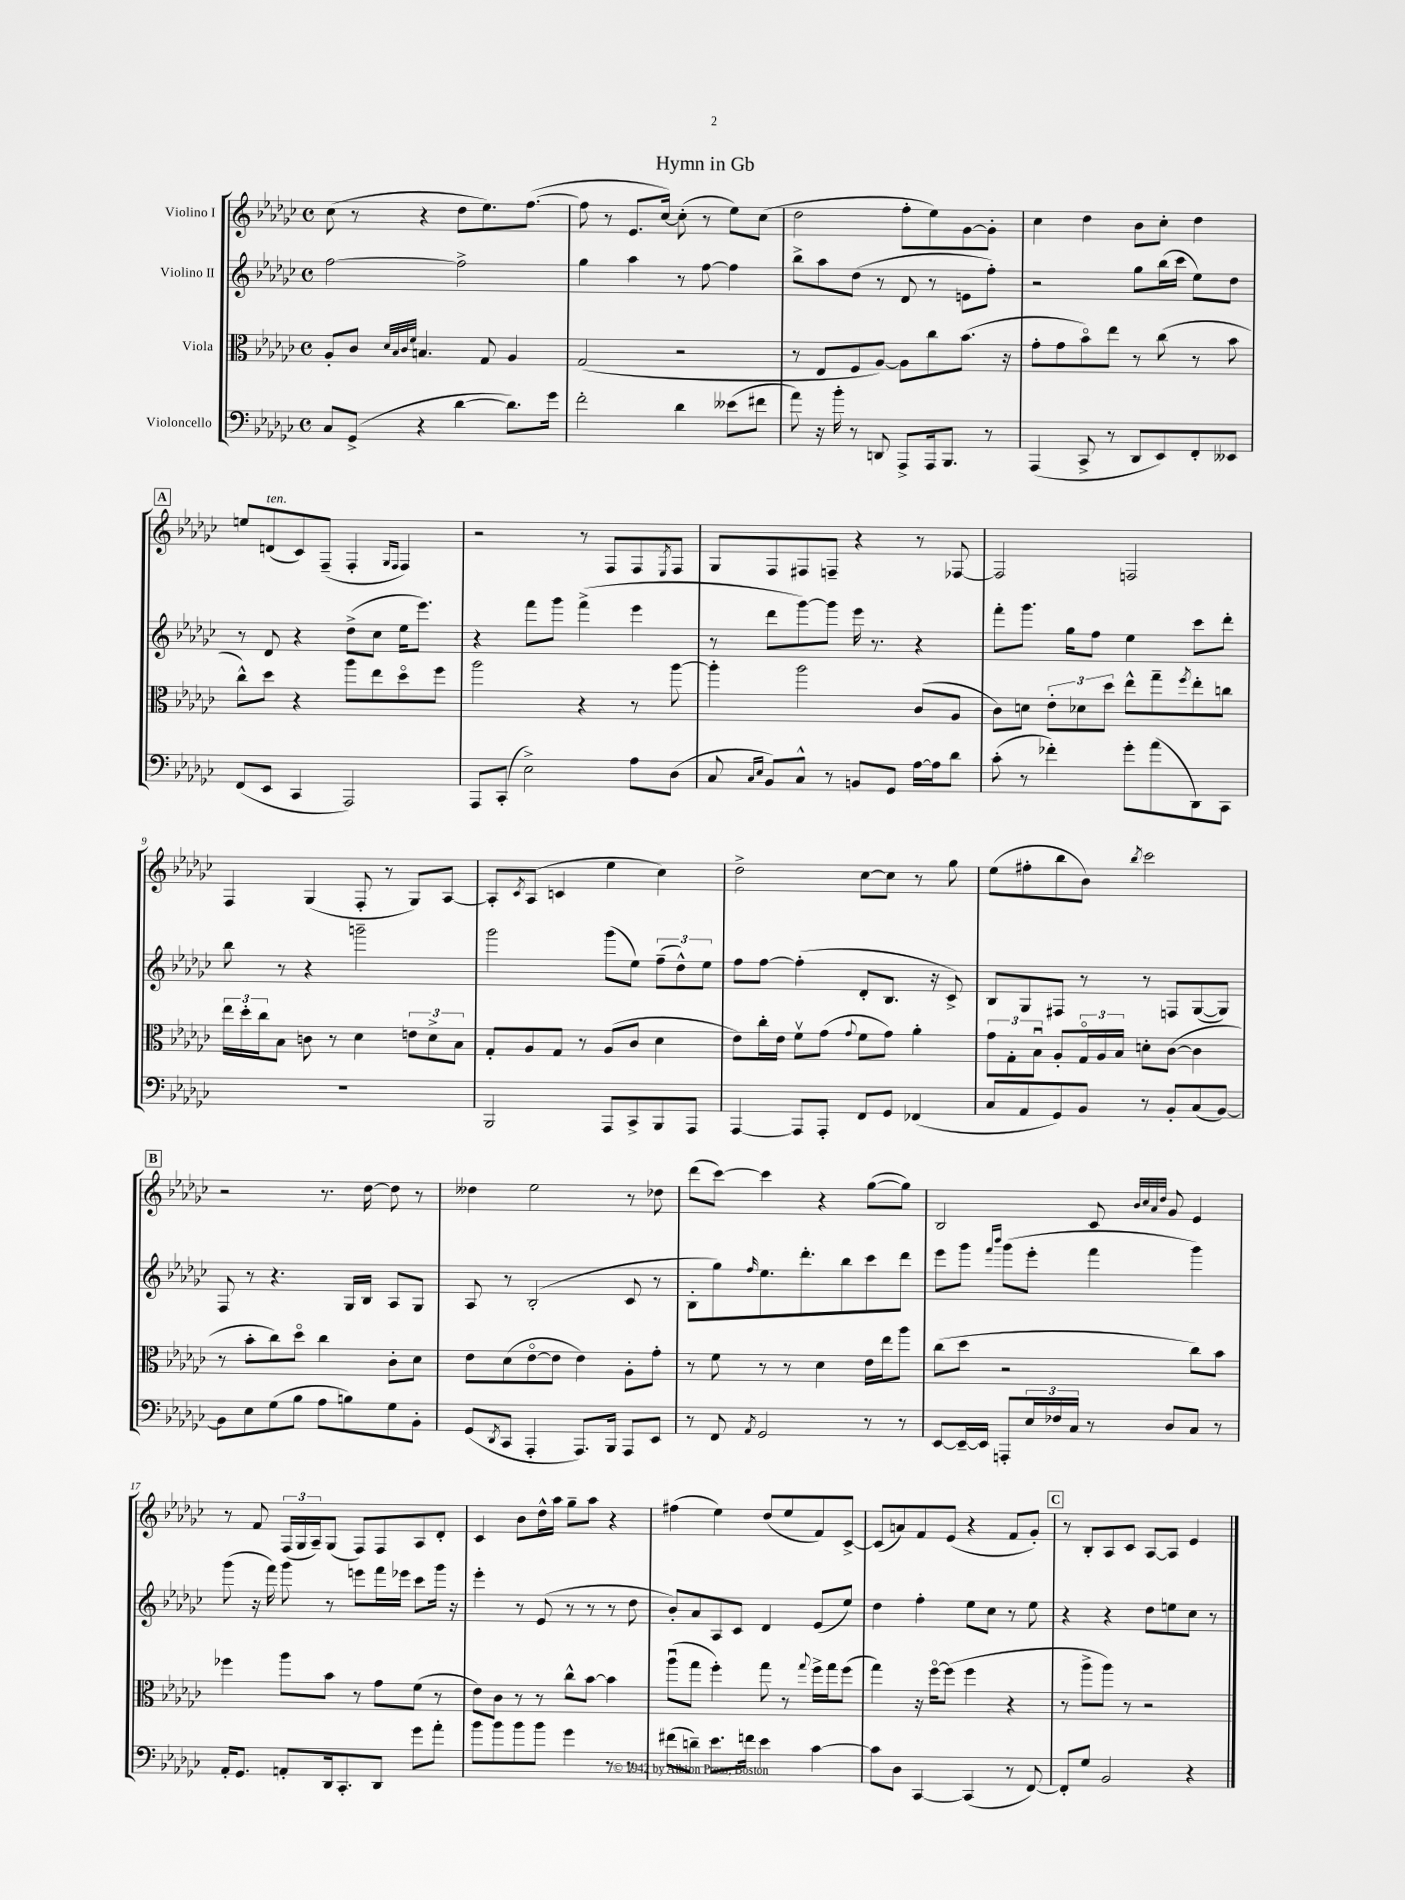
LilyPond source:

\header { title = "Hymn in Gb" }
<<
\new StaffGroup <<
\new Staff = "s0" \with { instrumentName = "Violino I" } {
    \clef treble \key ges \major \defaultTimeSignature \time 4/4
    ces''8( r8 r4 des''8 ees''8.) f''8.~( |
    f''8 r8 ees'8. ces''16~) ces''8-.( r8 ees''8) ces''8( |
    des''2 f''8-. ees''8) ges'8~ ges'8-. |
    ces''4 des''4 bes'8 ces''8-. des''4 |
    \mark \markup { \box "A" } e''8 d'8^\markup { \italic "ten." }( ces'8) f8--( f4-. \grace { ges16 f16 } f4) |
    r2 r8 f8 f8 \acciaccatura { ees8 } f8 |
    ges8 f8 fis8 f8-- r4 r8 fes8~ |
    fes2 f2 |
    f4 ges4( f8-. r8 ges8) aes8~ |
    aes8-. \acciaccatura { ces'8 } aes8( c'4 ees''4 ces''4) |
    des''2-> ces''8~ ces''8 r8 ges''8 |
    ees''8( fis''8-. bes''8 bes'8) \acciaccatura { bes''8 } ces'''2 |
    \mark \markup { \box "B" } r2 r8. des''16~ des''8 r8 |
    deses''4 ees''2 r8 des''8 |
    des'''8( ces'''8~) ces'''4 r4 ges''8~( ges''8) |
    bes2 ces'8 \grace { bes'32 ces''32 aes'32 des''32 } ges'8 ees'4 |
    r8 f'8 \tuplet 3/2 { f16( ges16 aes16--) } ges8( f8) f8 aes8 des'8-. |
    ces'4 bes'8 des''16-^ aes''16 ges''8-- aes''8 r4 |
    fis''4( ees''4) des''8( ees''8 f'8) ces'8~-> |
    ces'8( a'8) f'8 ees'8( r4 f'8 ges'8-.) |
    \mark \markup { \box "C" } r8 bes8-. aes8 ces'8 aes8~ aes8 ees'4 \bar "|." |
}
\new Staff = "s1" \with { instrumentName = "Violino II" } {
    \clef treble \key ges \major \defaultTimeSignature \time 4/4
    f''2~ f''2-> |
    ges''4 aes''4 r8 f''8~ f''4 |
    bes''8-> aes''8 des''8( r8 des'8 r8 e'8 f''8-.) |
    r2 ges''8 bes''16( ces'''16 ees''8) des''8 |
    \mark \markup { \box "A" } r8 des'8 r4 des''8->( ces''8 ees''16 ees'''8.) |
    r4 f'''8 ges'''8 f'''4->( ees'''4 |
    r8 des'''8 ges'''8~) ges'''8 ees'''16 r8. r4 |
    f'''8-. ges'''8. ges''16 f''8 ees''4 ces'''8 des'''8-. |
    bes''8 r8 r4 g'''2-- |
    ges'''2 ges'''8( ees''8) \tuplet 3/2 { f''8--( des''8-^) ees''8 } |
    f''8 f''8~ f''4-.( des'8-. bes8. r16 ces'8->) |
    bes8 ges8 fis8 r8 r8 f8 ges8~( ges8) |
    \mark \markup { \box "B" } f8 r8 r4. ges16 bes16 aes8 ges8 |
    aes8 r8 bes2-.( ces'8 r8 |
    bes8-. ges''8) \grace { f''16 } ees''8. des'''8.-. bes''8 ces'''8 des'''8 |
    ees'''8 ges'''8 \grace { f'''16 bes'''16 } ges'''8( ees'''8-. f'''4 ges'''4) |
    ges'''8( r16 f'''16) ges'''8 r8 e'''8 f'''16 ees'''16 ces'''8 ges'''16 r16 |
    ees'''4-. r8 ees'8( r8 r8 r8 des''8 |
    bes'8-.) aes'8 aes8 ces'8 des'4 ees'8( ees''8) |
    des''4 f''4-. ees''8 ces''8 r8 ees''8 |
    \mark \markup { \box "C" } r4 r4 des''8 e''8 ces''8 r8 \bar "|." |
}
\new Staff = "s2" \with { instrumentName = "Viola" } {
    \clef alto \key ges \major \defaultTimeSignature \time 4/4
    aes8-. ces'8 \grace { des'32 bes32 ces'32 f'32 } b4. ges8 aes4 |
    ges2( r2 |
    r8 ees8 f8 aes8~) aes8 ces''8 bes'8.( r16 |
    ges'8-. ges'8 bes'8\flageolet) ees''8 r8 ces''8( r8 bes'8 |
    \mark \markup { \box "A" } ces''8-^) des''8 r4 aes''8 ees''8 des''8\flageolet f''8 |
    aes''2 r4 r8 aes''8~ |
    aes''4-. aes''2 ces'8( aes8 |
    ces'8) d'8 \tuplet 3/2 { ees'8-. des'8 des''8 } ees''8-^ ges''8-- \acciaccatura { f''8 } ees''8-. c''8 |
    \tuplet 3/2 { ees''16 des''16-. ces''16 } bes8 c'8 r8 des'4 \tuplet 3/2 { e'8 des'8-> bes8 } |
    ges8-. aes8 ges8 r8 aes8( ces'8 des'4 |
    ees'8) ces''16-. ees'16 f'8\upbow ges'8( \appoggiatura { ges'8 } f'8 ges'8) aes'4-. |
    \tuplet 3/2 { ges'8 ges8-. bes8\downbow } aes8-. \tuplet 3/2 { ges16\flageolet aes16 bes16 } d'8-. ces'8~( ces'4 |
    \mark \markup { \box "B" } r8 bes'8-. ces''8) des''8\flageolet ces''4 ces'8-. des'8 |
    ees'8 des'8( ees'8~\flageolet ees'8 ees'4) aes8-. ges'8-. |
    r8 f'8 r8 r8 des'4 ees'16 ees''16 aes''8 |
    ces''8( des''8 r2 ces''8) bes'8 |
    fes''4 aes''8 bes'8 r8 ges'8 f'8( r8 |
    ees'8) ces'8 r8 r8 ces''8-^ bes'8~ bes'4 |
    aes''8\downbow( ges''8 f''4-.) ges''8 r8 \appoggiatura { ges''8 } f''16-> ges''16 f''8( |
    ges''4) r16 f''16~\flageolet f''8( f''4 r4 |
    \mark \markup { \box "C" } r8 aes''8-> aes''8) r8 r2 \bar "|." |
}
\new Staff = "s3" \with { instrumentName = "Violoncello" } {
    \clef bass \key ges \major \defaultTimeSignature \time 4/4
    ces8 ges,8->( r4 des'4~ des'8.) ges'16 |
    f'2-. des'4 eeses'8( fis'8 |
    aes'8) r16 bes'16-. r8 d,8 aes,,8-> aes,,16 bes,,8. r8 |
    aes,,4( ces,8-> r8 des,8 ees,8) f,8-. eeses,8 |
    \mark \markup { \box "A" } f,8( ees,8 ces,4 aes,,2) |
    aes,,8 ces,8-.( ees2->) aes8 des8( |
    ces8 \grace { ces16 ees16 } bes,8) ces8-^ r8 b,8 ges,8 aes16~ aes16 des'8 |
    ces'8-.( r8 fes'4-.) ges'8-. aes'8( des,8) ces,8 |
    R1 |
    bes,,2 aes,,8 ces,8-> bes,,8 aes,,8 |
    aes,,4~ aes,,8 aes,,8-. f,8 ges,8 fes,4( |
    ces8 aes,8 ges,8) bes,8 r8 bes,8-. ces8( bes,8~) |
    \mark \markup { \box "B" } bes,8 ees8 ges8( bes8 aes8 b8) ges8 bes,8-. |
    ges,8( \acciaccatura { des,8 } ces,8 aes,,4-. aes,,8.) bes,,16 aes,,8 ees,8 |
    r8 f,8 \acciaccatura { aes,8 } ges,2 r8 r8 |
    ees,8~ ees,16~-- ees,16 a,,8-. \tuplet 3/2 { ees16 fes16 ces16 } r8 des8 ces8 r8 |
    aes,16-. ges,8. a,8-. des,16 ces,8.-. des,8 ges'8 aes'8-. |
    bes'8 bes'8 bes'8 bes'8 ges'4 r8 r8 |
    fis'8( d'8--) ees'8. f'16 ees'4 ces'4~ |
    ces'8 des8 ces,4~ ces,4( r8 f,8~) |
    \mark \markup { \box "C" } f,8-. ges8 bes,2 r4 \bar "|." |
}
>>
>>
